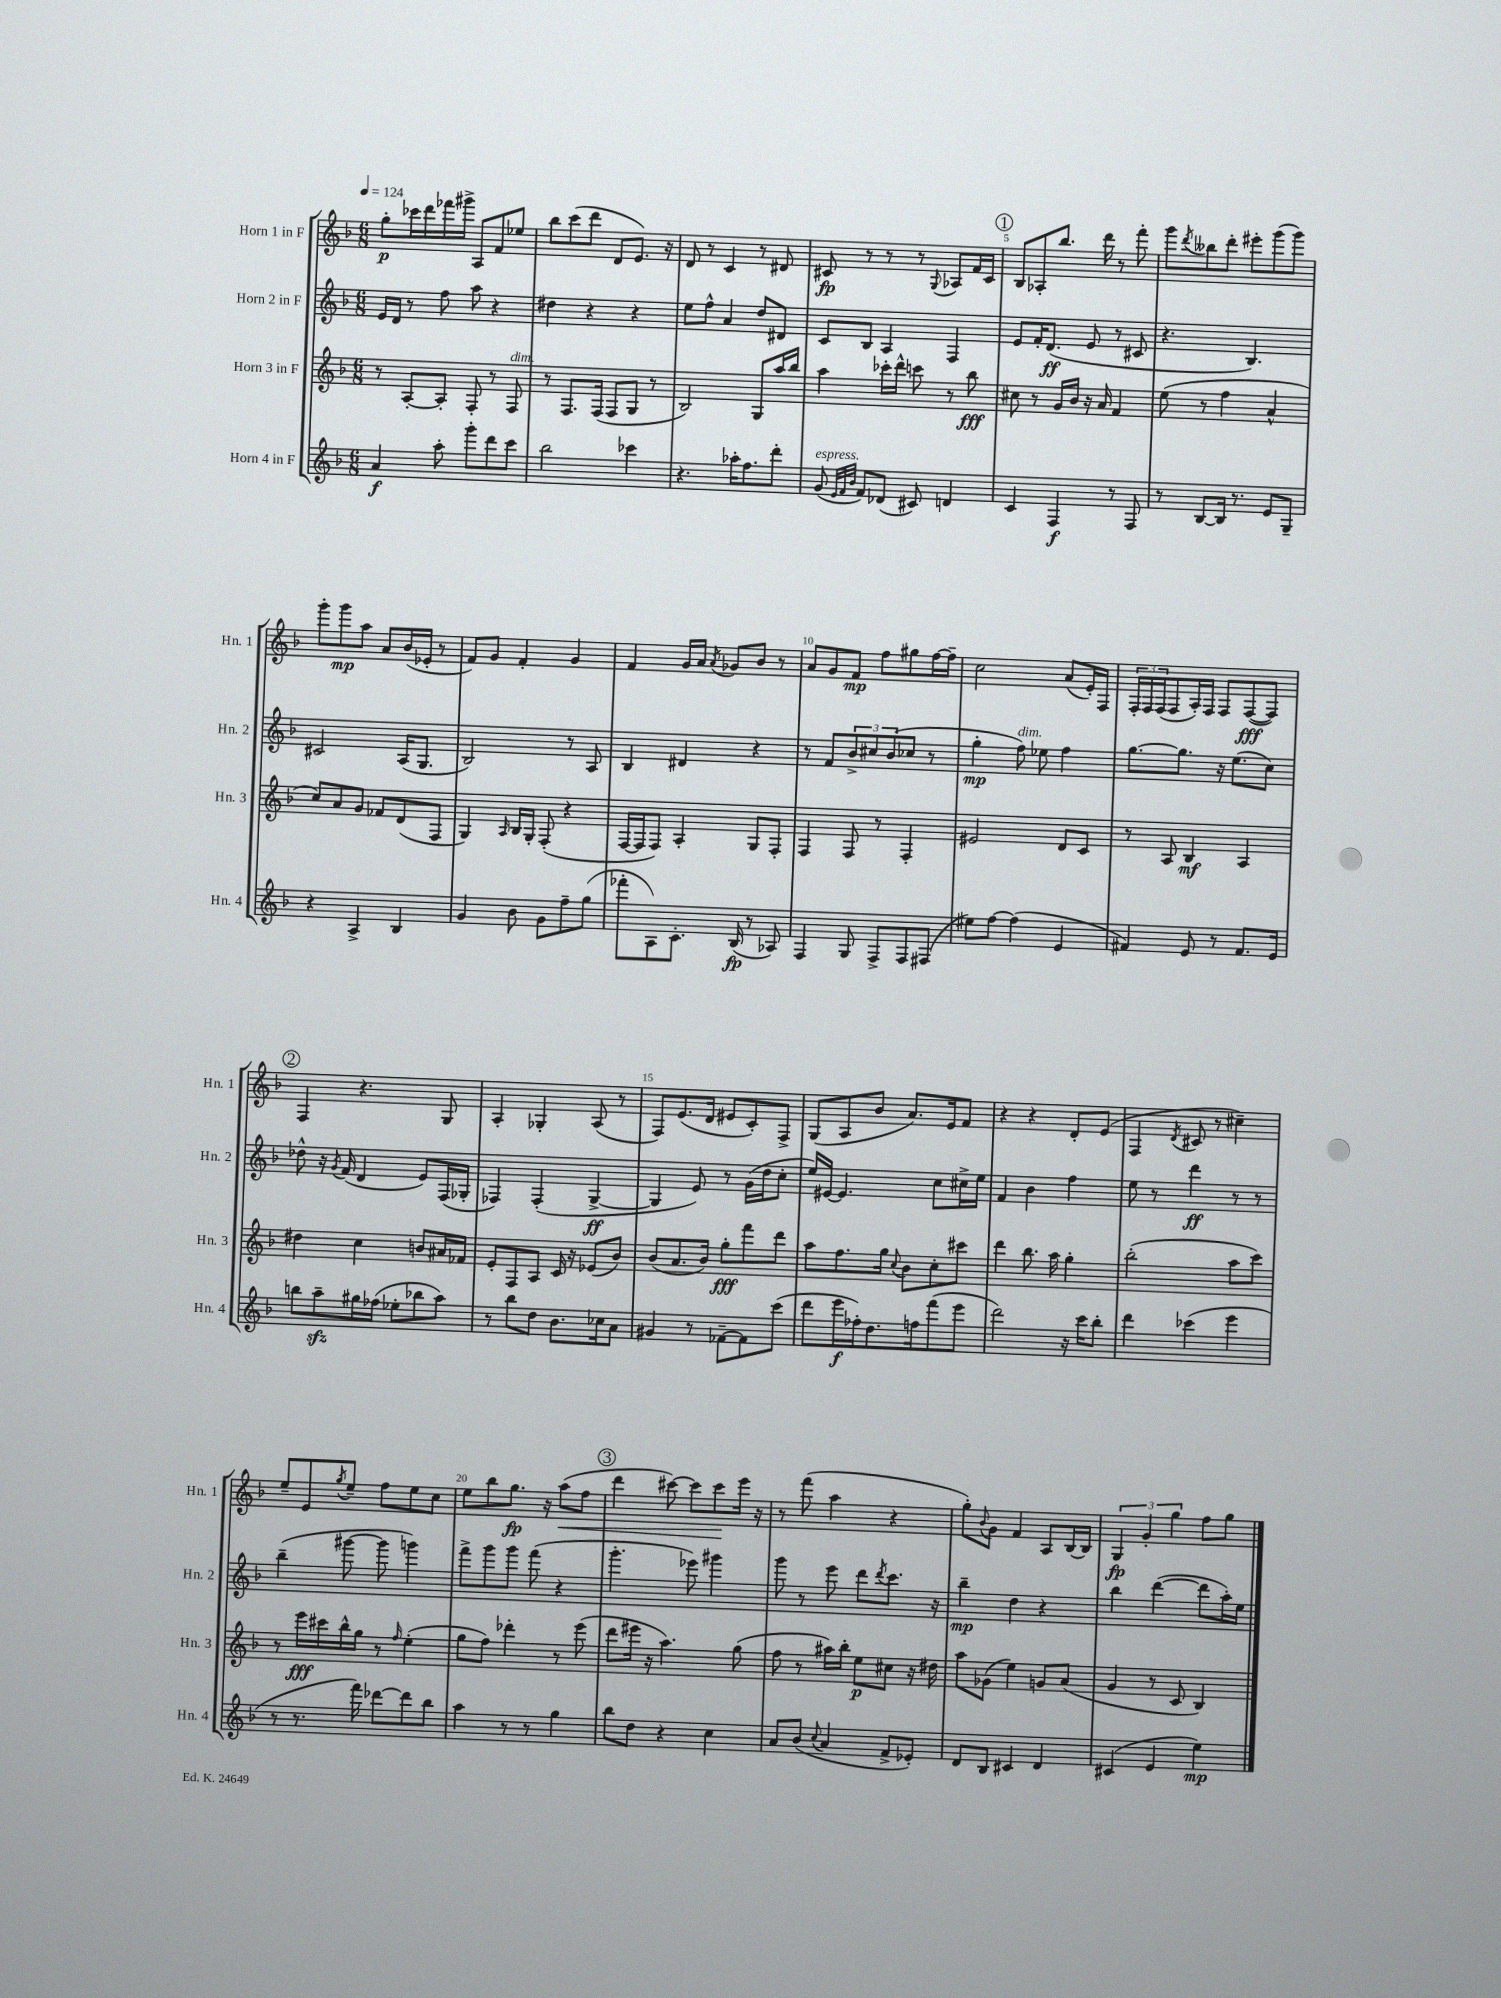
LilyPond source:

<<
\new StaffGroup <<
\new Staff = "s0" \with { instrumentName = "Horn 1 in F" shortInstrumentName = "Hn. 1" } {
    \clef treble \key f \major \numericTimeSignature \time 6/8 \tempo 4 = 124
    g''8-.\p ces'''16 d'''16 fes'''16 gis'''16-> a8 f'8 ees''8 |
    bes''8 c'''8( d'''8 d'8 e'8.) r16 |
    d'8 r8 c'4 r8 dis'8 |
    cis'8\fp r8 r8 r8 \appoggiatura { g8 } aes8 f'16 cis'16 |
    \mark \markup { \circle "1" } bes8 aes8-. bes''8. d'''16 r8 f'''8-. |
    g'''8 \acciaccatura { d'''8 } beses''8 d'''8-. eis'''8-. g'''8( g'''8) |
    g'''8-. g'''8\mp a''8 a'8 bes'16( ees'16-. r8 |
    f'8) g'8 f'4-. g'4 |
    f'4 g'16 a'16 \acciaccatura { a'8 } ges'8 bes'8 r8 |
    a'8 g'8 f'8\mp f''8 gis''8 f''16~ f''16-- |
    c''2 a'8( e'16-.) f16 |
    \tuplet 3/2 { f16-. f16 f16( } f8 a16-.) f16 f8 f8~\fff( f8) |
    \mark \markup { \circle "2" } f4 r4. g8 |
    a4-. ges4-. a8( r8 |
    f8) e'8.( d'16 eis'8 c'8-.) f8-> |
    g8( a8 bes'8 a'8.) e'16 f'8 |
    r4 r4 d'8-. e'8( |
    f4 \acciaccatura { d'8 } cis'8 r8 cis''4--) |
    e''8-- e'8 \acciaccatura { g''8 } e''8-- f''8 e''8 c''8 |
    e''8 bes''8 g''8.\fp r16 a''8\<( f''8 |
    \mark \markup { \circle "3" } d'''4 cis'''8~) cis'''8 cis'''8\! e'''16 r16 |
    r8 f'''8( a''4 r4 |
    g''8-.) \appoggiatura { bes'8 } g'8 f'4 a8 bes16~ bes16 |
    \tuplet 3/2 { g4\fp g'4-. g''4 } f''8 g''8 \bar "|." |
}
\new Staff = "s1" \with { instrumentName = "Horn 2 in F" shortInstrumentName = "Hn. 2" } {
    \clef treble \key f \major \numericTimeSignature \time 6/8
    e'16 d'16 r8 f''8 a''8 r4 |
    dis''4 r4 r4 |
    e''8 f''8-^ a'4 d''8 dis'8 |
    c'8 bes8 a4 f4 |
    \mark \markup { \circle "1" } e'8 f'16-. d'8.\ff( e'8 r8 cis'8 |
    r4. bes4.) |
    cis'2 a16( g8. |
    bes2) r8 a8 |
    bes4 dis'4 r4 |
    r8 f'8 \tuplet 3/2 { bes'8-> cis''8 bes'8( } ces''8 r8 |
    g''4-.\mp f''8^\markup { \italic "dim." }) ees''8 f''4 |
    g''8.~ g''8. r16 e''8.( c''8) |
    \mark \markup { \circle "2" } des''8-^ r16 \acciaccatura { g'8 } f'16( d'4 e'8) f16( ges16-. |
    fes4) fes4-.( g4~->\ff |
    g4 e'8) r8 g'16( d''16 c''8-. |
    e''16) eis'16~ eis'4. c''8 cis''16-> e''16 |
    f'4 bes'4 f''4 |
    e''8 r8 d'''4\ff r8 r8 |
    bes''4--( gis'''8~ gis'''8 g'''4) |
    f'''8-> g'''8 g'''8 f'''8( r4 |
    \mark \markup { \circle "3" } g'''4.-. ees'''8) gis'''4 |
    g'''8 r8 e'''8 d'''8 \acciaccatura { d'''8 } c'''8. r16 |
    bes''4--\mp d''4 r4 |
    bes''4 d'''4~( d'''8 a''16-.) e''16 \bar "|." |
}
\new Staff = "s2" \with { instrumentName = "Horn 3 in F" shortInstrumentName = "Hn. 3" } {
    \clef treble \key f \major \numericTimeSignature \time 6/8
    r8 a8~-. a8-. f8-. r8 f8^\markup { \italic "dim." } |
    r8 f8. f16( f8 g8 r8 |
    bes2) g8 a''16 bes''16 |
    a''4 ces'''16-. d'''16-^ c'''8 r8 bes''8\fff |
    \mark \markup { \circle "1" } cis''8 r8 g'16 bes'16 r16 a'16 f'4 |
    e''8( r8 f''4 a'4-^ |
    c''8) a'8 g'8 fes'8 d'8( f8 |
    g4) \grace { a16 } bes16 g16-. f8-.( r4 |
    f16~ f16 f8) a4-. g8 f8-. |
    f4 f8 r8 f4-. |
    eis'2 d'8 c'8 |
    r8 a8 bes4\mf a4 |
    \mark \markup { \circle "2" } dis''4 c''4 b'8 ais'16 fes'16 |
    e'8-. f8 a8 c'16 r16 ees'8( bes'8) |
    bes'8( a'8. bes'16) g''8-.\fff f'''8 d'''8 |
    a''8 f''8. g''16 \appoggiatura { c''8 } bes'8 c''8-. cis'''8 |
    d'''4 bes''8. a''16 g''4-. |
    bes''2-.( a''8 c'''8) |
    r8 e'''16\fff cis'''16 bes''16-^ g''16 r8 \grace { f''16 } e''4-.( |
    g''8 f''8) des'''4-. r8 e'''8( |
    \mark \markup { \circle "3" } d'''8 eis'''16 r16 a''4.) g''8( |
    f''8 r8 ais''16) bes''16-. e''8\p cis''8 r16 dis''16 |
    a''8 ges'8( e''4) g'8 a'8( |
    g'4 r8 c'8 bes4) \bar "|." |
}
\new Staff = "s3" \with { instrumentName = "Horn 4 in F" shortInstrumentName = "Hn. 4" } {
    \clef treble \key f \major \numericTimeSignature \time 6/8
    a'4\f a''8-. g'''8-. d'''8 c'''8 |
    bes''2 ces'''4 |
    r4. aes''16-. f''8. d'''8-. |
    g'8^\markup { \italic "espress." }( \grace { e'32 f'32 bes'32 } f'8) des'8( cis'8) d'4 |
    \mark \markup { \circle "1" } c'4 f4\f r8 f8 |
    r8 bes8~ bes16 r8. e'8 g8-- |
    r4 a4-> bes4 |
    g'4 bes'8 g'8 f''8-- g''8( |
    fes'''8-. a8) c'8.-. bes16\fp( r8 aes8) |
    f4 g8 f8-> f8 fis8( |
    eis''8) f''8~ f''4( e'4 |
    fis'4) e'8 r8 fis'8. e'16 |
    \mark \markup { \circle "2" } b''8 a''8--\sfz gis''16 fes''16( ees''8-. bes''8 a''8) |
    r8 bes''8 d''8 bes'8. ces''16 a'8 |
    gis'4 r8 fes'8~-- fes'8 c'''8( |
    d'''8 e'''16\f fes''16-.) d''8. f''16 f'''8( e'''8 |
    d'''2) r16 c'''16 bes''8-. |
    d'''4 ces'''4( e'''4 |
    r8 r8. f'''16) des'''8~ des'''8 bes''8 |
    a''4 r8 r8 g''4 |
    \mark \markup { \circle "3" } bes''8 d''8 r4 c''4 |
    a'8 bes'8( \appoggiatura { c''8 } a'4 f'8-> ees'8-.) |
    d'8 bes8 cis'4 d'4 |
    cis'4( e'4 e''4\mp) \bar "|." |
}
>>
>>
\layout { \context { \Score \override BarNumber.break-visibility = ##(#f #t #t) barNumberVisibility = #(every-nth-bar-number-visible 5) } }
